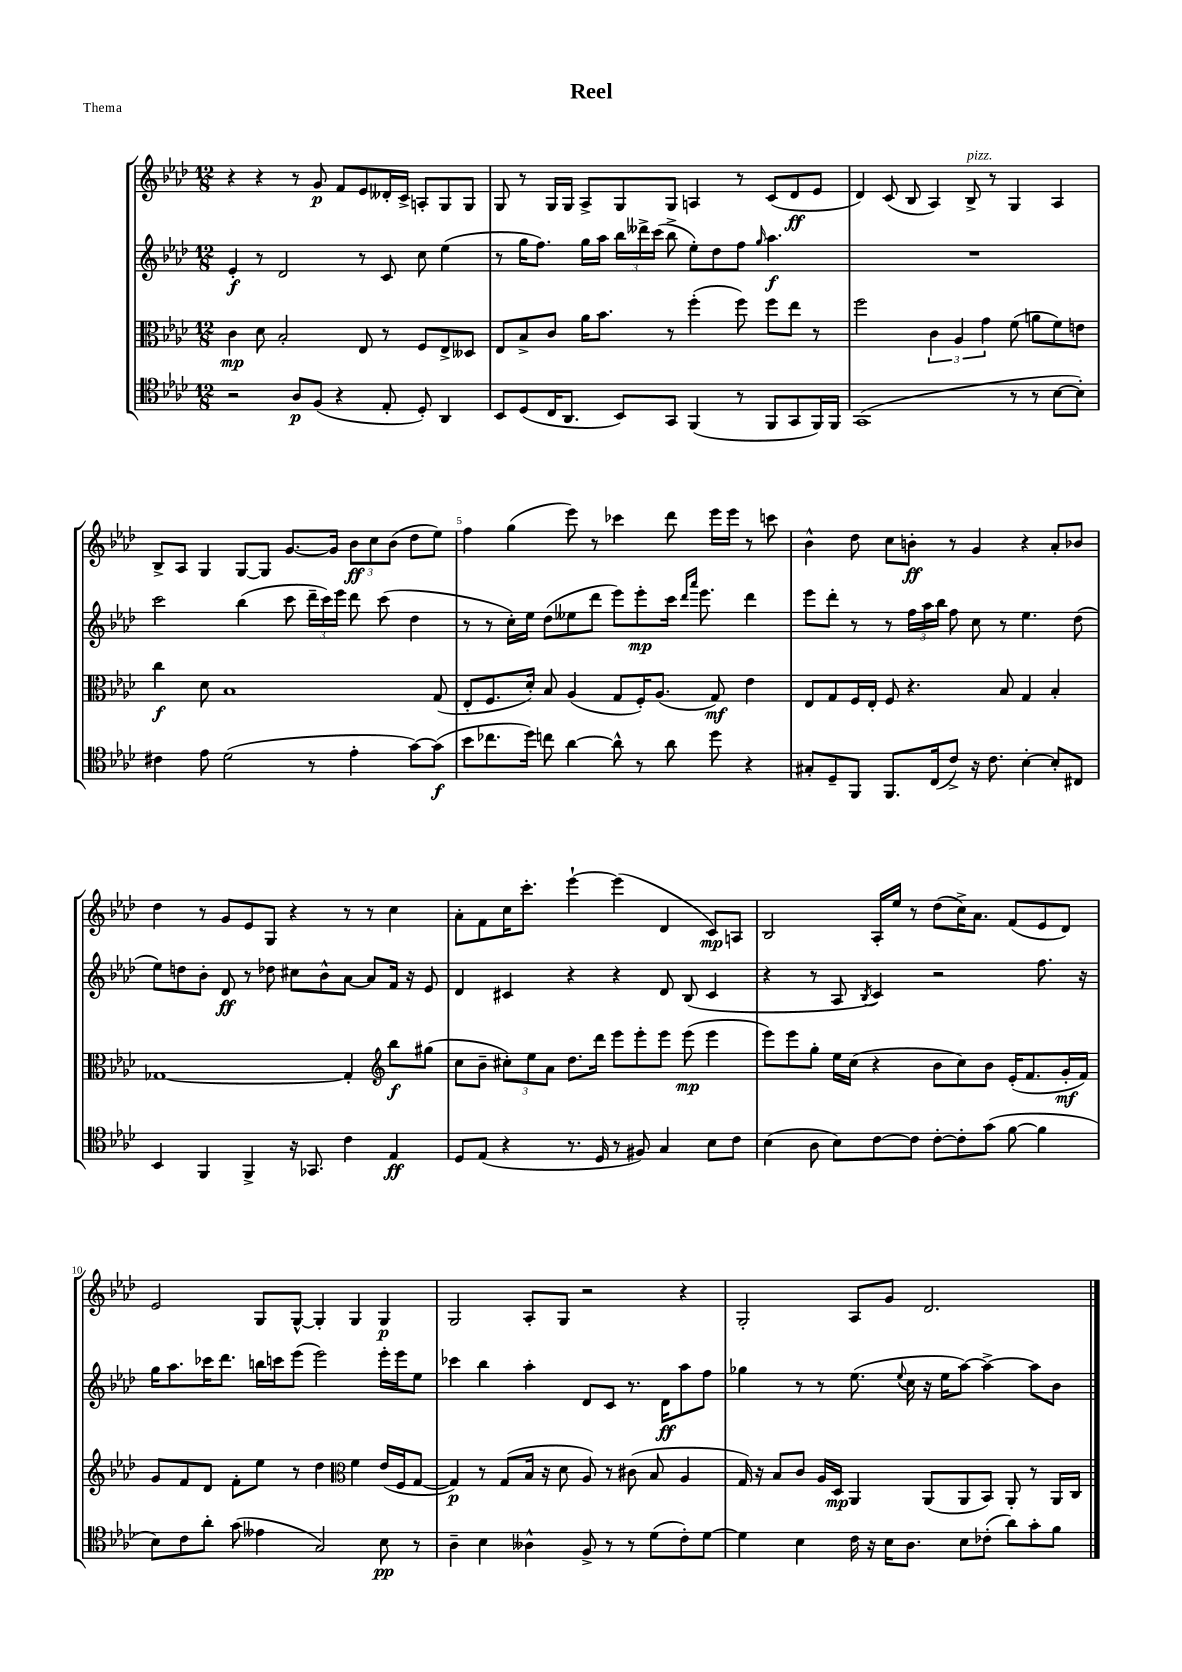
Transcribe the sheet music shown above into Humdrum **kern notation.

**kern	**kern	**kern	**kern
*staff4	*staff3	*staff2	*staff1
*clefC4	*clefC3	*clefG2	*clefG2
*k[b-e-a-d-]	*k[b-e-a-d-]	*k[b-e-a-d-]	*k[b-e-a-d-]
*M12/8	*M12/8	*M12/8	*M12/8
2r	4c	4e-'	4r
.	8d-	8r	4r
.	2B-'	2d-	.
8A-	.	.	8r
(8F	.	.	8g
4r	.	.	8f
.	8E-	8r	8e-
8E-'	8r	8c	16d--'
.	.	.	16c^
8D-')	8F	8cc	8A'
4AA-	8E-^	(4ee-	8G
.	8D--	.	8G
=	=	=	=
8BB-	8E-	8r	8G
(8D-	8B-^	16gg	8r
.	.	8.ff)	.
16C	8c	.	16G
8.AA-	.	.	16G
.	16a-	16gg	8A-^
.	8.b-	16aa-	.
8BB-)	.	24bb-	8G
.	.	24ddd--^	.
.	.	(24ccc	.
8GG	8r	8bb-^	8G
(4FF	(4ff'	8ee-')	4A
.	.	8dd-	.
8r	8ff)	8ff	8r
.	.	16qqgg	.
8FF	8ff	4.aa-	(8c
8GG	8ee-	.	8d-
16FF)	8r	.	8e-
16FF	.	.	.
=	=	=	=
(1GG	2ff	1.r	4d-)
.	.	.	(8c
.	.	.	8B-
.	6c	.	4A-)
.	6A-	.	.
.	.	.	8B-^
.	6g	.	.
.	.	.	8r
8r	(8f	.	4G
8r	8a	.	.
[8B-	8f)	.	4A-
8B-'])	8e	.	.
=	=	=	=
4c#	4cc	2ccc	8B-^
.	.	.	8A-
8e-	8d-	.	4G
(2d-	1B-	.	.
.	.	(4bb-	[8G
.	.	.	8G]
.	.	8ccc	[8.g
8r	.	24ddd-~	.
.	.	24ccc)	.
.	.	.	16g]
.	.	24eee-	.
4e-'	.	8ddd-	12b-
.	.	.	12cc
.	.	(8ccc	.
.	.	.	(12b-
[8g)	.	4dd-	8dd-
(8g]	(8G	.	8ee-)
=	=	=	=
8b-	8E-'	8r	4ff
8.cc-	8.F	8r	.
.	.	16cc')	(4gg
16dd-)	16d-')	16ee-	.
8cc	8B-	(8dd-	.
[4a-	(4A-	8ee--	8eee-)
.	.	8ddd-	8r
8a-^^]	8G	8eee-)	4ccc-
8r	16F')	8eee-'	.
.	(8.A-	.	.
8a-	.	16ccc	8ddd-
.	.	16qqddd-	.
.	.	16qqaaa-	.
.	.	8.eee-	.
8dd-	8G)	.	16eee-
.	.	.	16eee-
4r	4e-	4ddd-	8r
.	.	.	8ccc
=	=	=	=
8G#'	8E-	8eee-	4b-^^
8D-~	8G	8ddd-'	.
8FF	16F	8r	8dd-
.	16E-'	.	.
8.FF	8F	8r	8cc
.	4.r	24ff	8b'
.	.	24aa-	.
(16C	.	.	.
.	.	24bb-	.
8c^)	.	8ff	8r
16r	.	8cc	4g
8.c	.	.	.
.	8B-	8r	.
[4B-'	4G	4.ee-	4r
8B-']	4B-'	.	8a-'
8C#	.	(8dd-	8b-
=	=	=	=
4BB-	[1G-	8ee-)	4dd-
.	.	8dd	.
4FF	.	8b-'	8r
.	.	8d-	8g
4FF^	.	8r	8e-
.	.	8dd-	8G
16r	.	8cc#	4r
8.GG-	.	.	.
.	.	8b-^^	.
4c	4G-']	[8a-	8r
.	.	8a-]	8r
*	*clefG2	*	*
4E-	8bb-	16f	4cc
.	.	16r	.
.	(8gg#	8e-	.
=	=	=	=
8D-	8cc	4d-	8a-'
(8E-	8b-~	.	8f
4r	12cc#')	4c#	16cc
.	.	.	8.ccc'
.	12ee-	.	.
.	12a-	.	.
8.r	8.dd-	4r	[4eee-`
16D-	16ddd-	.	.
8r	8eee-	4r	(4eee-]
8F#)	8eee-'	.	.
4G	8eee-	8d-	4d-
.	(8eee-	(8B-	.
8B-	4eee-	4c#	8c)
8c	.	.	8A
=	=	=	=
(4B-	8eee-)	4r	2B-
.	8eee-	.	.
8A-	8gg'	8r	.
8B-)	16ee-	8A-	.
.	(16cc	.	.
.	.	8qB-	.
[8c	4r	4c)	16A-'
.	.	.	16ee-
8c]	.	.	8r
[8c'	8b-	2r	(8dd-
8c']	8cc)	.	16cc^)
.	.	.	8.a-
(8g	8b-	.	.
[8f	(16e-'	.	(8f
.	8.f	.	.
4f]	.	8.ff	8e-
.	16g'	.	8d-)
.	16f)	16r	.
=	=	=	=
8B-)	8g	16gg	2e-
.	.	8.aa-	.
8c	8f	.	.
8a-'	8d-	16ccc-	.
.	.	8.ddd-	.
(8g	8f'	.	.
4e--	8ee-	16bb	8G
.	.	16ccc	.
.	8r	(8eee-	[8G^^
2G)	4dd-	2eee-)	4G']
*	*clefC3	*	*
.	4f	.	4G
8B-	(16e-	16eee-'	4G
.	16F	16eee-	.
8r	[8G	8ee-	.
=	=	=	=
4A-~	4G])	4ccc-	2G
4B-	8r	4bb-	.
.	(8G	.	.
4A--^^	16B-	4aa-'	8A-'
.	16r	.	.
.	8d-	.	8G
8F^	8A-)	8d-	2r
8r	8r	8c	.
8r	(8c#	8.r	.
(8d-	8B-	.	.
.	.	16d-	.
8c')	4A-	8aa-	4r
[8d-	.	8ff	.
=	=	=	=
4d-]	16G)	4gg-	2G'
.	16r	.	.
.	8B-	.	.
4B-	8c	8r	.
.	16A-	8r	.
.	16D-	.	.
16c	4AA-	(8.ee-	8A-
16r	.	.	.
16B-	.	.	8g
.	.	8qqee-	.
8.A-	.	16cc	.
.	(8AA-	16r	2.d-
.	.	16ee-	.
8B-	8AA-	[8aa-)	.
(8c-'	8BB-)	4aa-^_	.
8a-)	8AA-'	.	.
8g'	8r	8aa-]	.
8f	16AA-	8b-	.
.	16C	.	.
==	==	==	==
*-	*-	*-	*-
